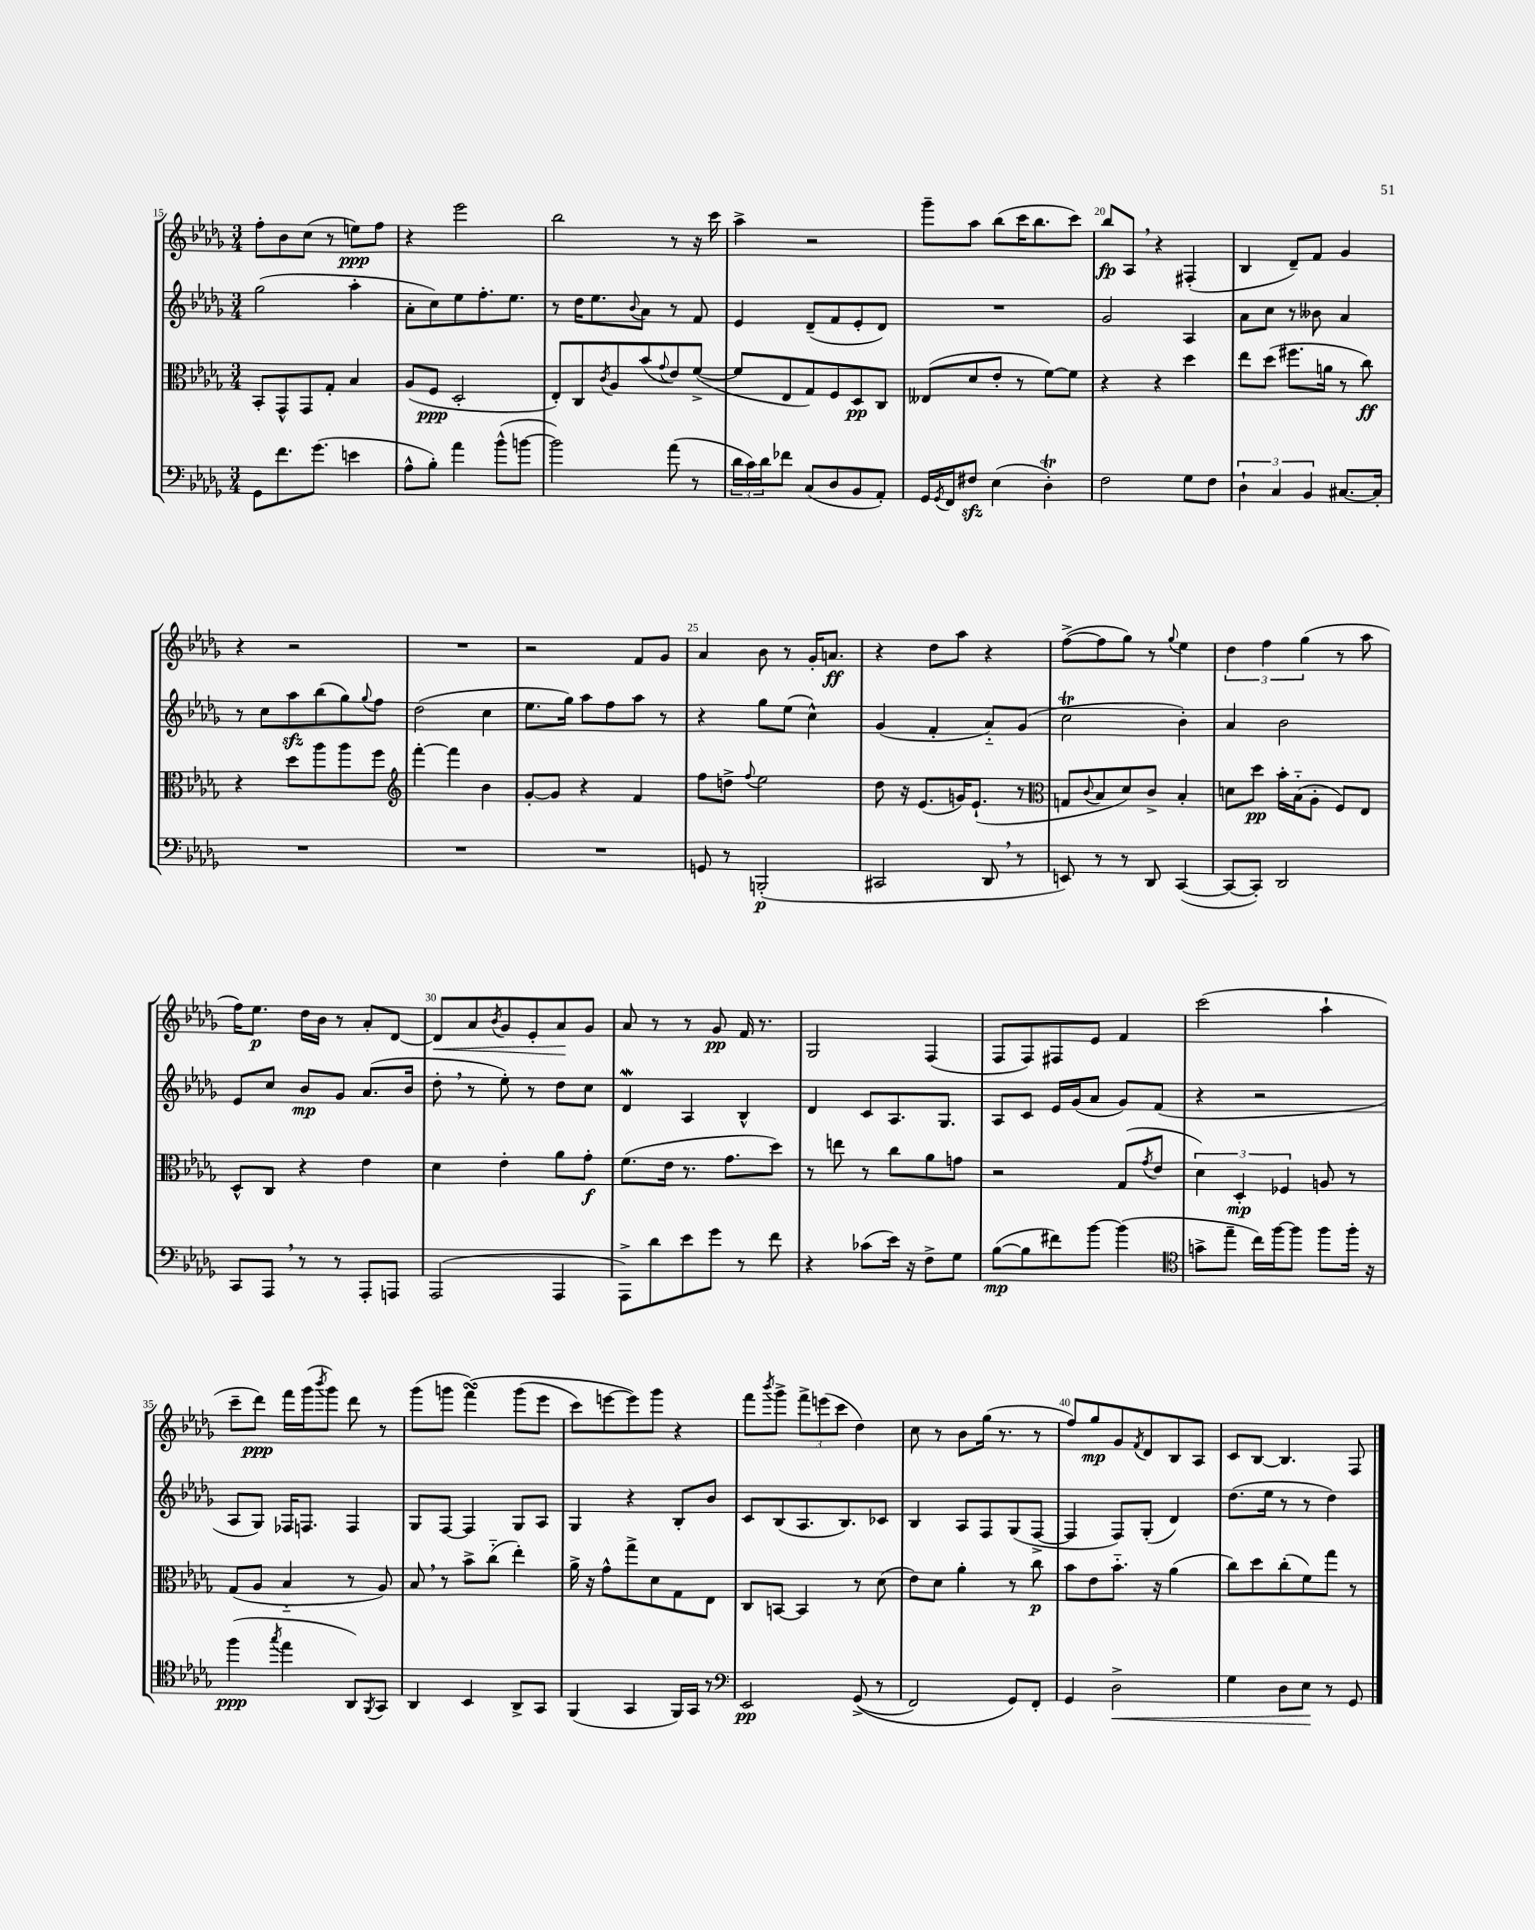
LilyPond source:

<<
\new StaffGroup <<
\new Staff = "s0" {
    \clef treble \key des \major \numericTimeSignature \time 3/4
    f''8-. bes'8 c''8( r8 e''8\ppp) f''8 |
    r4 ees'''2 |
    bes''2 r8 r16 c'''16 |
    aes''4-> r2 |
    ges'''8-- aes''8 bes''8( c'''16 bes''8. c'''8) |
    bes''8\fp aes8 \breathe r4 fis4-.( |
    bes4 des'8--) f'8 ges'4 |
    r4 r2 |
    R2. |
    r2 f'8 ges'8 |
    aes'4 bes'8 r8 ges'16-. a'8.\ff |
    r4 des''8 aes''8 r4 |
    f''8~->( f''8 ges''8) r8 \appoggiatura { ges''8 } ees''4 |
    \tuplet 3/2 { des''4 f''4 ges''4( } r8 aes''8 |
    f''16) ees''8.\p des''16 bes'16 r8 aes'8-. des'8~ |
    des'8\< aes'8 \acciaccatura { bes'8 } ges'8 ees'8-. aes'8\! ges'8 |
    aes'8 r8 r8 ges'8\pp f'16 r8. |
    ges2 f4( |
    f8 f8) fis8 ees'8 f'4 |
    c'''2( aes''4-! |
    c'''8-- des'''8\ppp) f'''16 ges'''16( \acciaccatura { bes'''8 } ges'''8) des'''8 r8 |
    ges'''8( g'''8 f'''4\turn)\( g'''8( ees'''8 |
    c'''8) e'''8~ e'''8\) ges'''8 r4 |
    f'''8 \acciaccatura { bes'''8 } ges'''8-> \tuplet 3/2 { f'''8-> e'''8( c'''8 } des''4) |
    c''8 r8 bes'8 ges''16( r8. r8 |
    f''8) ges''8\mp ges'8 \acciaccatura { f'8 } des'8 bes8 aes8 |
    c'8 bes8~ bes4. f8 \bar "|." |
}
\new Staff = "s1" {
    \clef treble \key des \major \numericTimeSignature \time 3/4
    ges''2( aes''4-. |
    aes'8-. c''8) ees''8 f''8.-. ees''8. |
    r8 des''16 ees''8. \appoggiatura { bes'8 } aes'8 r8 f'8 |
    ees'4 des'8--( f'8 ees'8-. des'8) |
    R2. |
    ges'2 aes4 |
    aes'8 c''8 r8 beses'8 aes'4 |
    r8 c''8 aes''8\sfz bes''8( ges''8) \appoggiatura { ges''8 } f''8 |
    des''2( c''4 |
    ees''8. ges''16) aes''8 f''8 aes''8 r8 |
    r4 ges''8 ees''8( c''4-^) |
    ges'4( f'4-. aes'8-_) ges'8( |
    c''2\trill bes'4-.) |
    aes'4 bes'2 |
    ees'8 c''8 bes'8\mp ges'8 aes'8.( bes'16 |
    des''8-. \breathe r8 ees''8-.) r8 des''8 c''8 |
    des'4\mordent aes4 bes4-^ |
    des'4 c'8 aes8. ges8. |
    aes8 c'8 ees'16 ges'16( aes'8 ges'8) f'8( |
    r4 r2 |
    aes8 ges8) fes16 f8. f4 |
    ges8 f8~ f4 ges8 aes8 |
    ges4 r4 bes8-. bes'8 |
    c'8 bes8( aes8. bes8.) ces'8 |
    bes4 aes8 f8 ges8( f8~-> |
    f4 f8) ges8-.( des'4) |
    des''8.( ees''16 r8 r8 des''4) \bar "|." |
}
\new Staff = "s2" {
    \clef alto \key des \major \numericTimeSignature \time 3/4
    bes,8-. ges,8-^ ges,8 ges8-. bes4 |
    aes8( f8\ppp des2-. |
    ees8-.) c8 \acciaccatura { c'8 } aes8 bes'8( \appoggiatura { ges'8 } ees'8) f'8~->( |
    f'8 ees8 ges8) f8 des8\pp c8 |
    eeses8( des'8 ees'8-. r8 f'8~) f'8 |
    r4 r4 des''4 |
    ees''8 des''8( fis''8. a'16 r8 c''8\ff) |
    r4 des''8 aes''8 aes''8 f''8 |
    \clef treble f'''4~-. f'''4 bes'4 |
    ges'8~-. ges'8 r4 f'4 |
    f''8 d''8-> \appoggiatura { f''8 } ees''2 |
    des''8 r16 ees'8.( g'16) ees'8.-!( r8 |
    \clef alto g8 \appoggiatura { c'8 } bes8 des'8) c'8-> bes4-. |
    d'8 des''8\pp bes'16-. bes16-_( aes8-. f8) ees8 |
    des8-^ c8 r4 ees'4 |
    des'4 ees'4-. aes'8 ges'8-.\f |
    f'8.( ees'16 r8. ges'8. des''8) |
    r8 e''8 r8 c''8 aes'8 g'8 |
    r2 ges8( \acciaccatura { ges'8 } ees'8 |
    \tuplet 3/2 { des'4) des4-.\mp fes4 } a8 r8 |
    ges8( aes8 bes4-_ r8 aes8) |
    bes8 \breathe r8 bes'8-> c''8-_( ees''4-.) |
    aes'16-> r16 ges'8-^ ges''8-> des'8 ges8 ees8 |
    c8 b,8~ b,4 r8 des'8( |
    ees'8) des'8 aes'4-. r8 c''8\p |
    bes'8 ees'8 bes'8.-_ r16 aes'4( |
    c''8) des''8 c''8-.( f'8) ges''8 r8 \bar "|." |
}
\new Staff = "s3" {
    \clef bass \key des \major \numericTimeSignature \time 3/4
    ges,8 f'8. ges'8.( e'4 |
    aes8-^ bes8-.) aes'4 bes'8-^( b'8~ |
    b'2) aes'8( r8 |
    \tuplet 3/2 { des'16 c'16) des'16 } fes'8 c8( des8 bes,8 aes,8-.) |
    ges,16 \acciaccatura { ges,8 } f,16 fis8\sfz ees4( des4-.\trill) |
    f2 ges8 f8 |
    \tuplet 3/2 { des4-! c4 bes,4 } cis8.~ cis16-. |
    R2. |
    R2. |
    R2. |
    g,8 r8 b,,2-.\p( |
    cis,2 des,8 \breathe r8 |
    e,8) r8 r8 des,8 c,4~( |
    c,8~ c,8-.) des,2 |
    c,8 aes,,8 \breathe r8 r8 aes,,8-. a,,8 |
    aes,,2( aes,,4 |
    aes,,8->) des'8 ees'8 ges'8 r8 f'8 |
    r4 ces'8( ees'16) r16 f8-> ges8 |
    bes8~\mp( bes8 fis'8) bes'8~ bes'4( |
    \clef tenor g'8-> ees''8-- c''16) f''16~ f''8 f''8 f''16-. r16 |
    f''4\ppp( \acciaccatura { ges''8 } ees''4 aes,8) \acciaccatura { f,8 } ges,8 |
    aes,4 bes,4 aes,8-> ges,8 |
    f,4( ges,4 f,16) ges,16 r8 |
    \clef bass ees,2\pp ges,8->(\( r8 |
    f,2) ges,8\) f,8-. |
    ges,4 des2->\< |
    ges4 des8 ees8\! r8 ges,8 \bar "|." |
}
>>
>>
\layout { \context { \Score currentBarNumber = #15 \override BarNumber.break-visibility = ##(#f #t #t) barNumberVisibility = #(every-nth-bar-number-visible 5) } }
